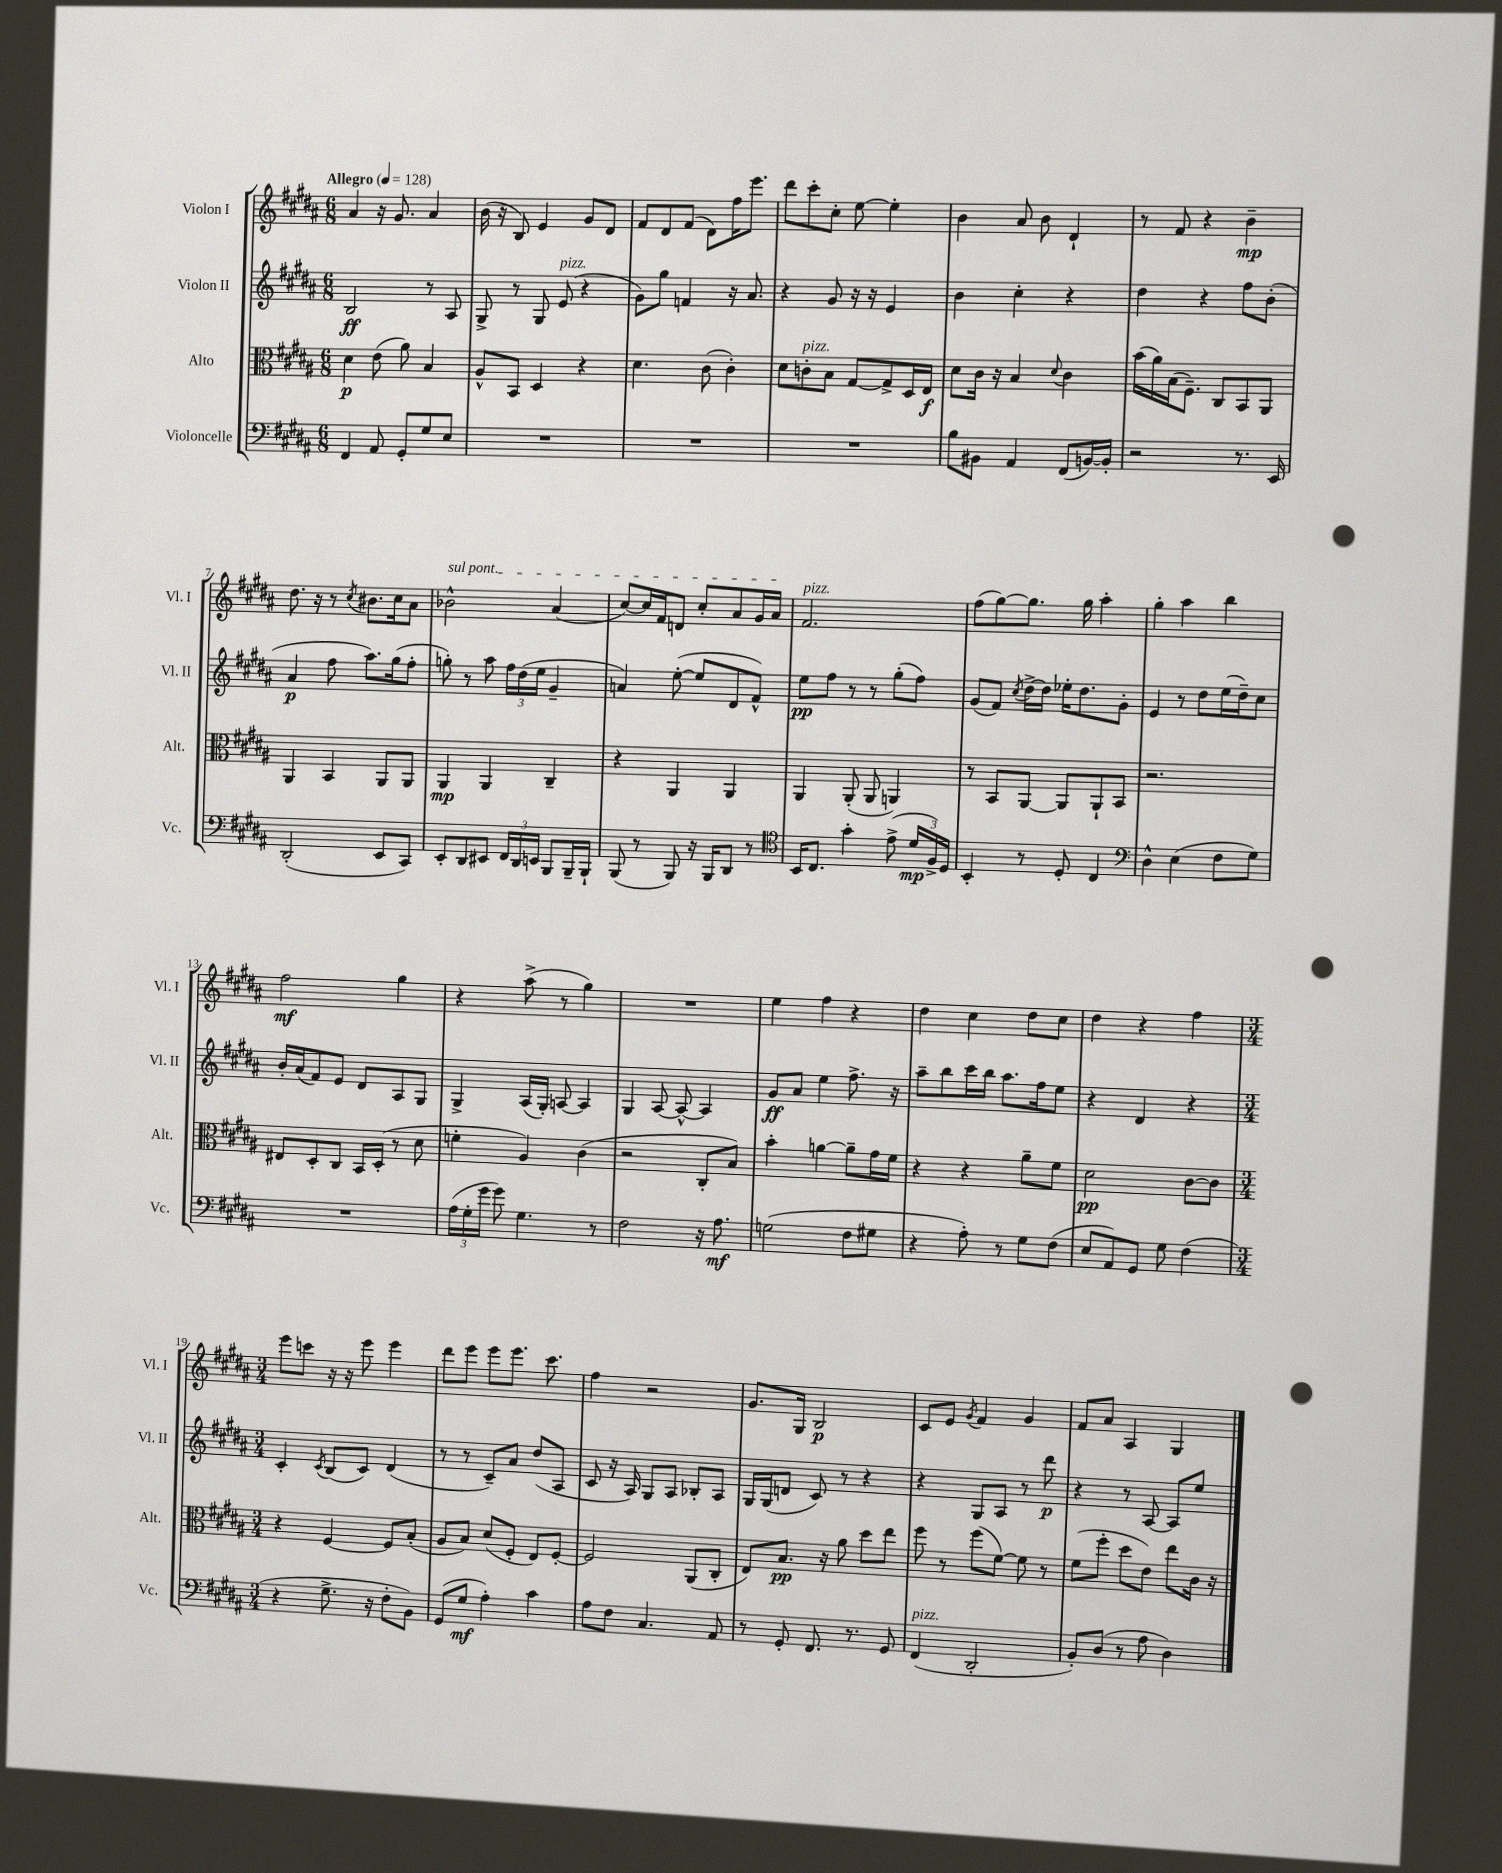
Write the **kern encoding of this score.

**kern	**kern	**kern	**kern
*staff4	*staff3	*staff2	*staff1
*clefF4	*clefC3	*clefG2	*clefG2
*k[f#c#g#d#a#]	*k[f#c#g#d#a#]	*k[f#c#g#d#a#]	*k[f#c#g#d#a#]
*M6/8	*M6/8	*M6/8	*M6/8
*MM128	*MM128	*MM128	*MM128
4FF#	4d#	2B	4a#
8AA#	(8e	.	16r
.	.	.	8.g#
8GG#'	8a#)	.	.
8G#	4B	8r	4a#
8E	.	8A#	.
=	=	=	=
2.r	8A#^^	8G#^	(16b
.	.	.	16r
.	8BB	8r	8B)
.	4D#	8G#	4e
.	.	(8e	.
.	4r	4r	8g#
.	.	.	8d#
=	=	=	=
2.r	4.d#	8g#)	8f#
.	.	8gg#	8d#
.	.	4f	(8f#
.	(8c#	.	8d#)
.	4c#')	16r	16ff#
.	.	8.a#	8.eee
=	=	=	=
2.r	8d#	4r	8ddd#
.	8c'	.	8ccc#'
.	8B	8g#	8cc#'
.	[8G#	16r	[8ee
.	.	16r	.
.	8G#^]	4e	4ee']
.	16D#	.	.
.	16E	.	.
=	=	=	=
8B	8d#	4b	4b
8BB#	16c#	.	.
.	16r	.	.
4AA#	4B	4cc#'	8a#
.	.	.	8b
.	8qqd#	.	.
(8FF#	4c#	4r	4d#`
[16BB)	.	.	.
16BB']	.	.	.
=	=	=	=
2r	(16b	4dd#	8r
.	16a#)	.	.
.	(16B	.	8f#
.	8.F#~)	.	.
.	.	4r	4r
.	8C#	.	.
8.r	8BB	8ff#	4b~
.	8AA#	(8b'	.
16EE	.	.	.
=	=	=	=
(2DD#'	4AA#	4a#	8.dd#
.	.	.	16r
.	4BB	8ff#	8r
.	.	.	8qcc#
.	.	8.aa#)	8.b#
8EE	8AA#	.	.
.	.	(16gg#	16cc#
8CC#)	8AA#	8ff#'	8a#
=	=	=	=
8EE'	4AA#	8gg')	2b-^^
8DD#	.	8r	.
8EE#	4AA#	8aa#	.
24FF#	.	24ff#	.
24DD#	.	(24dd#	.
24EE	.	24ee	.
8BBB	4C#~	4g#~	(4a#
16BBB~	.	.	.
16BBB`	.	.	.
=	=	=	=
(8BBB	4r	4a)	[8cc#)
8r	.	.	16cc#]
.	.	.	16f#
8BBB)	4AA#	([8ee'	8d
16r	.	8ee]	8cc#'
16BBB	.	.	.
8DD#	4AA#	8d#	8a#
8r	.	8f#^^)	16g#
.	.	.	16a#
=	=	=	=
*clefC4	*	*	*
16BB	4AA#	8ee	2.f#
8.C#	.	.	.
.	.	8ff#	.
4g#'	(8AA#'	8r	.
.	8AA#	8r	.
(8e^	4AA)	(8gg#'	.
24d#	.	8ff#)	.
24F#^)	.	.	.
24D#	.	.	.
=	=	=	=
4BB'	8r	(8g#	(8ff#
.	8BB	8f#)	[8gg#)
.	.	8qcc#	.
8r	[8AA#	[16dd#^	8.gg#]
.	.	16dd#]	.
8D#'	8AA#]	16ee-'	.
.	.	8.dd#	16gg#
4C#	8AA#`	.	4aa#'
.	8BB	8g#'	.
=	=	=	=
*clefF4	*	*	*
4D#^^	2.r	4e	4gg#'
(4E	.	8r	4aa#
.	.	8dd#	.
8F#	.	(16ee	4bb
.	.	16dd#~)	.
8G#)	.	8cc#	.
=	=	=	=
2.r	8E#	16b'	2ff#
.	.	(16a#	.
.	8D#'	8f#)	.
.	8C#	8e	.
.	16BB	8d#	.
.	(16D#'	.	.
.	8r	8A#	4gg#
.	8d#	8G#	.
=	=	=	=
(24A#	4f'	4G#^	4r
24G#'	.	.	.
24g#	.	.	.
8g#)	.	.	.
4.G#	4A#)	(16A#	(8aa#^
.	.	16G#')	.
.	.	[8A	8r
.	(4c#	4A]	4gg#)
8r	.	.	.
=	=	=	=
2F#	2r	4G#	2.r
.	.	[8A#	.
.	.	8A#^^_	.
16r	8C#'	4A#]	.
8.A#	.	.	.
.	8B)	.	.
=	=	=	=
(2G	4b'	8g#	4ee
.	.	8a#	.
.	[4a	4ee	4ff#
8F#	8a~]	8.ff#^	4r
8G#	16g#	.	.
.	16f#	16r	.
=	=	=	=
4r	4r	8aa#~	4dd#
.	.	8bb	.
8A#')	4r	16ccc#	4cc#
.	.	16bb	.
8r	.	8.aa#	.
8G#	8a#~	.	8dd#
.	.	16ff#	.
(8F#	8f#	8ee	8cc#
=	=	=	=
8E	2d#	4r	4dd#
8AA#)	.	.	.
8GG#	.	4d#	4r
8G#	.	.	.
(4F#	[8c#	4r	4ff#
.	8c#]	.	.
=	=	=	=
*M3/4	*M3/4	*M3/4	*M3/4
4r	4r	4c#'	8eee
.	.	.	8ccc
.	.	8qc#	.
8.G#^	[4F#	(8B	16r
.	.	.	16r
.	.	8c#)	8eee
16r	.	.	.
8F#'	8F#]	(4d#	4eee
8BB)	(8B'	.	.
=	=	=	=
(8GG#	8A#	8r	8ddd#
8G#	8B)	8r	8eee
4A#')	(8d#	8c#~)	8eee
.	8F#'	8a#	8.eee
4c#	8E)	(8dd#	.
.	.	.	8.ccc#
.	[8F#'	8A#	.
=	=	=	=
8A#	2F#]	8c#	4ff#
8F#	.	16r	.
.	.	16A#)	.
4.C#	.	8G#	2r
.	.	8A#	.
.	(8AA#	8B-'	.
8AA#	8C#'	8A#	.
=	=	=	=
8r	8E)	16G#	8.g#
.	.	(16G#	.
8GG#'	8.B	8d	.
.	.	.	16G#
8.FF#	.	8c#)	2B
.	16r	.	.
.	8a#	8r	.
8.r	.	.	.
.	8dd#	4r	.
8GG#	8ee	.	.
=	=	=	=
(4FF#	8ff#	4r	8c#
.	8r	.	8e
.	.	.	8qg#
2DD#'	(8ff#	8G#	4f#
.	[8f#)	8A#	.
.	8f#]	8r	4g#
.	8r	8ddd#	.
=	=	=	=
8BB')	(8f#	4r	8f#
(8D#	8ff#'	.	8a#
8r	8dd#	8r	4A#
8A#	8e)	[8A#	.
4D#)	8ee	8A#]	4G#
.	16c#	8ee	.
.	16r	.	.
==	==	==	==
*-	*-	*-	*-
